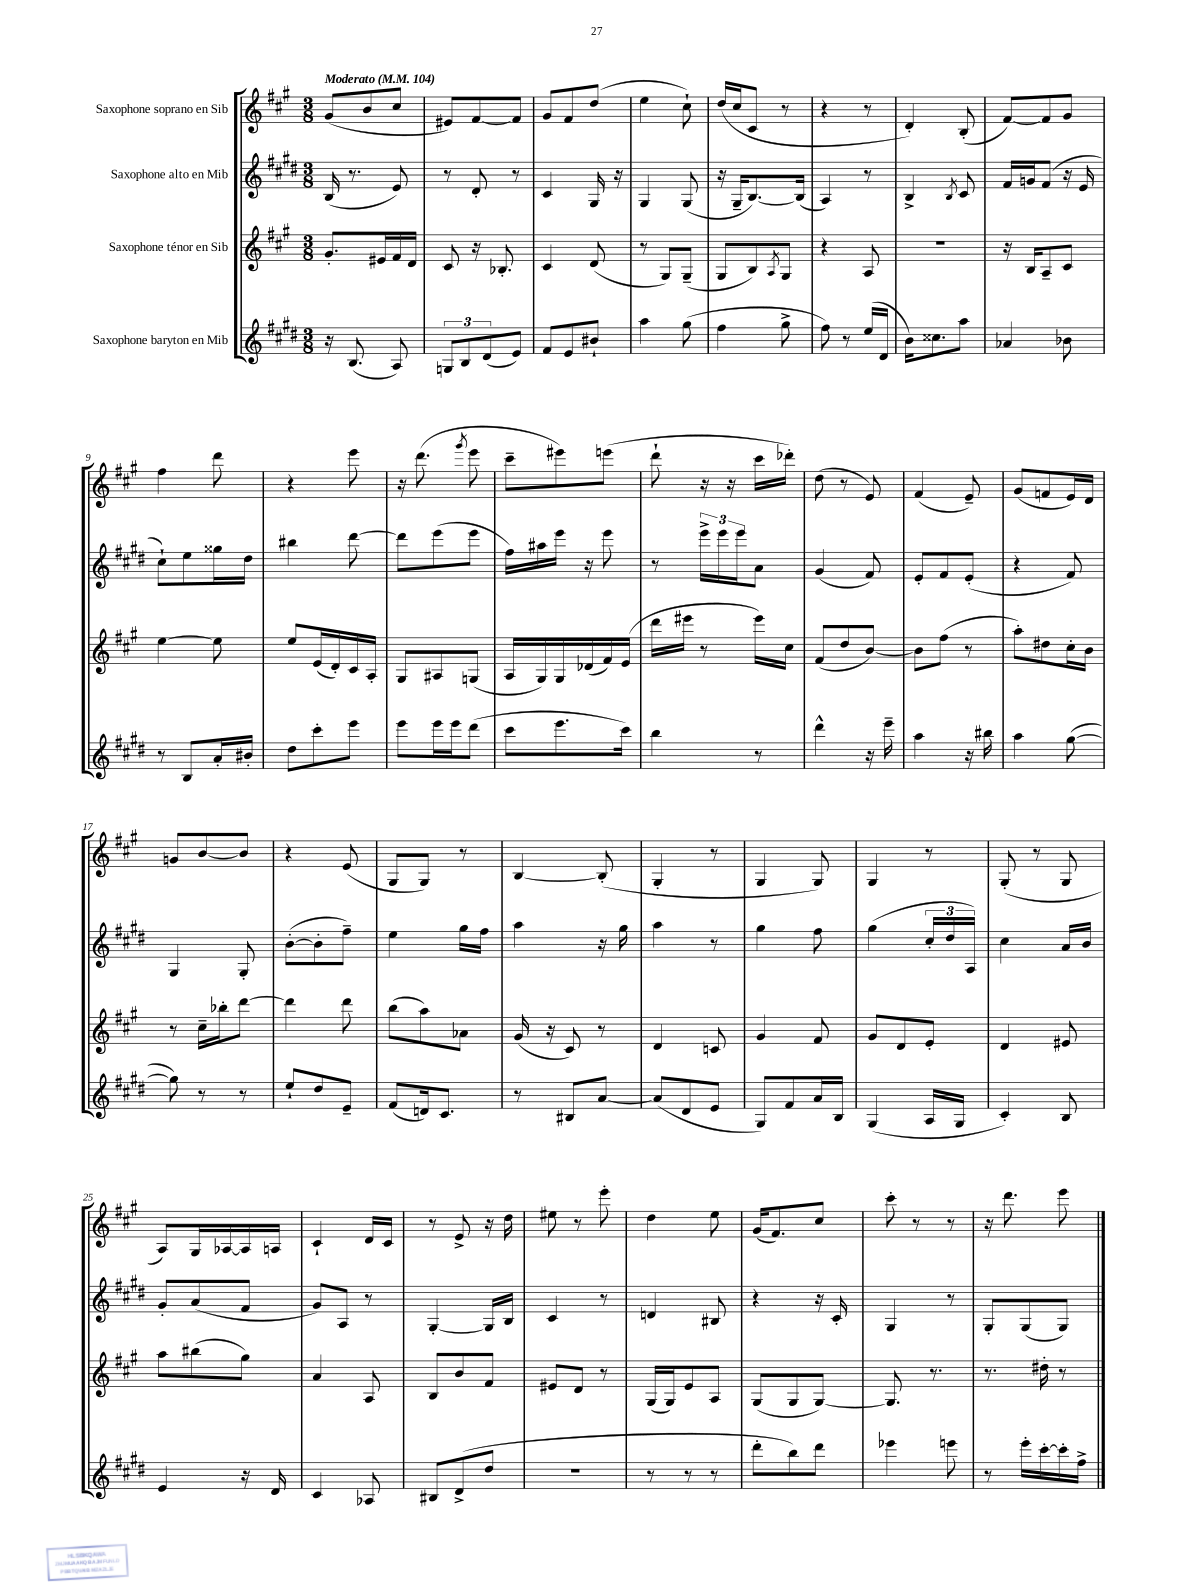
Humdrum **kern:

**kern	**kern	**kern	**kern
*staff4	*staff3	*staff2	*staff1
*clefG2	*clefG2	*clefG2	*clefG2
*k[f#c#g#d#]	*k[f#c#g#]	*k[f#c#g#d#]	*k[f#c#g#]
*M3/8	*M3/8	*M3/8	*M3/8
*MM104	*MM104	*MM104	*MM104
16r	8.g#'	(16B	(8g#
(8.B	.	8.r	.
.	.	.	8b
.	16e#	.	.
8A)	16f#	8e)	8cc#
.	16d	.	.
=	=	=	=
12G	8c#	8r	8e#)
12B	.	.	.
.	16r	8d#'	[8f#
(12d#	.	.	.
.	8.B-'	.	.
8e)	.	8r	8f#]
=	=	=	=
8f#	4c#	4c#	8g#
8e	.	.	8f#
8b#`	(8d	16G#	(8dd
.	.	16r	.
=	=	=	=
4aa	8r	4G#	4ee
.	8G#)	.	.
(8gg#	(8G#~	(8G#	8cc#`)
=	=	=	=
4ff#	8G#	16r	(16dd
.	.	16G#~	16cc#
.	8B)	[8.B)	8c#
.	8qA	.	.
8gg#^	8G#	.	8r
.	.	(16B]	.
=	=	=	=
8ff#)	4r	4A)	4r
8r	.	.	.
(16ee	8A	8r	8r
16d#	.	.	.
=	=	=	=
16b)	4.r	4B^	4d')
8.cc##	.	.	.
.	.	8qB	.
8aa	.	8c#	(8B'
=	=	=	=
4a-	16r	16f#	[8f#)
.	16B	16g	.
.	8A~	(8f#	8f#]
8b-	8c#	16r	8g#
.	.	16e	.
=	=	=	=
8r	[4ee	8cc#`)	4ff#
8B	.	8ee	.
16a'	8ee]	16gg##	8ddd
16b#'	.	16dd#	.
=	=	=	=
8dd#	8ee	4bb#	4r
8ccc#'	(16e	.	.
.	16d')	.	.
8eee	16c#	[8ddd#	8eee
.	16A'	.	.
=	=	=	=
8eee	8G#	8ddd#]	16r
.	.	.	(8.ddd
16eee	8A#	(8eee	.
16eee	.	.	.
.	.	.	8qggg#
(8ddd#	(8G	8eee	8eee
=	=	=	=
8ccc#	16A	16ff#)	8ccc#~
.	16G#)	16aa#	.
8.eee	16G#	16eee	8eee#)
.	(16d-	16r	.
.	16f#)	8eee	(8eee
16ccc#)	(16e	.	.
=	=	=	=
4bb	16ddd	8r	8ddd`
.	16eee#	.	.
.	8r	24eee^	16r
.	.	24eee	.
.	.	.	16r
.	.	24eee	.
8r	16eee#)	8a	16ccc#
.	16cc#	.	16ddd-')
=	=	=	=
4ddd#^^	(8f#	(4g#	(8dd
.	8dd	.	8r
16r	[8b)	8f#)	8e)
16eee~	.	.	.
=	=	=	=
4aa	8b]	8e'	(4f#
.	(8ff#	8f#	.
16r	8r	(8e'	8e~)
16bb#	.	.	.
=	=	=	=
4aa	8aa')	4r	(8g#
.	8dd#	.	8f
([8gg#	16cc#'	8f#)	16e)
.	16b	.	16d
=	=	=	=
8gg#])	8r	4G#	8g
8r	16cc#~	.	[8b
.	16bb-'	.	.
8r	[8ddd	8G#'	8b]
=	=	=	=
8ee`	4ddd]	([8b'	4r
8dd#	.	8b']	.
8e~	8ddd	8ff#~)	(8e
=	=	=	=
(8f#	(8bb	4ee	8G#
16d)	8aa)	.	8G#)
8.c#	.	.	.
.	8a-	16gg#	8r
.	.	16ff#	.
=	=	=	=
8r	(16g#	4aa	[4B
.	16r	.	.
8B#	8c#)	.	.
[8a	8r	16r	(8B']
.	.	16gg#	.
=	=	=	=
(8a]	4d	4aa	4G#'
8d#	.	.	.
8e	8c	8r	8r
=	=	=	=
8G#)	4g#	4gg#	4G#
8f#	.	.	.
16a	8f#	8ff#	8G#)
16B	.	.	.
=	=	=	=
(4G#	8g#	(4gg#	4G#
.	8d	.	.
16A	8e'	24cc#'	8r
.	.	24dd#	.
16G#	.	.	.
.	.	24A)	.
=	=	=	=
4c#')	4d	4cc#	(8G#'
.	.	.	8r
8B	8e#	16a	8G#
.	.	16b	.
=	=	=	=
4e	8aa	8g#'	8A)
.	(8bb#	(8a	16G#
.	.	.	[16A-
16r	8gg#)	8f#	16A-]
16d#	.	.	16A
=	=	=	=
4c#	4a	8g#)	4c#`
.	.	8A	.
8A-	8A	8r	16d
.	.	.	16c#
=	=	=	=
8B#	8B	[4G#'	8r
(8d#^	8b	.	8e^
8dd#	8f#	16G#]	16r
.	.	16B	16dd
=	=	=	=
4.r	8e#	4c#	8ee#
.	8d	.	8r
.	8r	8r	8eee'
=	=	=	=
8r	(16G#	4d	4dd
.	16G#)	.	.
8r	8e	.	.
8r	8A	8B#	8ee
=	=	=	=
8ddd#'	(8G#	4r	(16g#
.	.	.	8.f#)
8bb)	8G#	.	.
8ddd#	[8G#)	16r	8cc#
.	.	16c#'	.
=	=	=	=
4eee-	8.G#]	4G#	8ccc#'
.	.	.	8r
.	8.r	.	.
8eee	.	8r	8r
=	=	=	=
8r	8.r	8G#'	16r
.	.	.	8.ddd
16eee'	.	(8G#	.
[16ccc#'	16dd#'	.	.
16ccc#']	8r	8G#)	8eee
16ff#^	.	.	.
==	==	==	==
*-	*-	*-	*-
